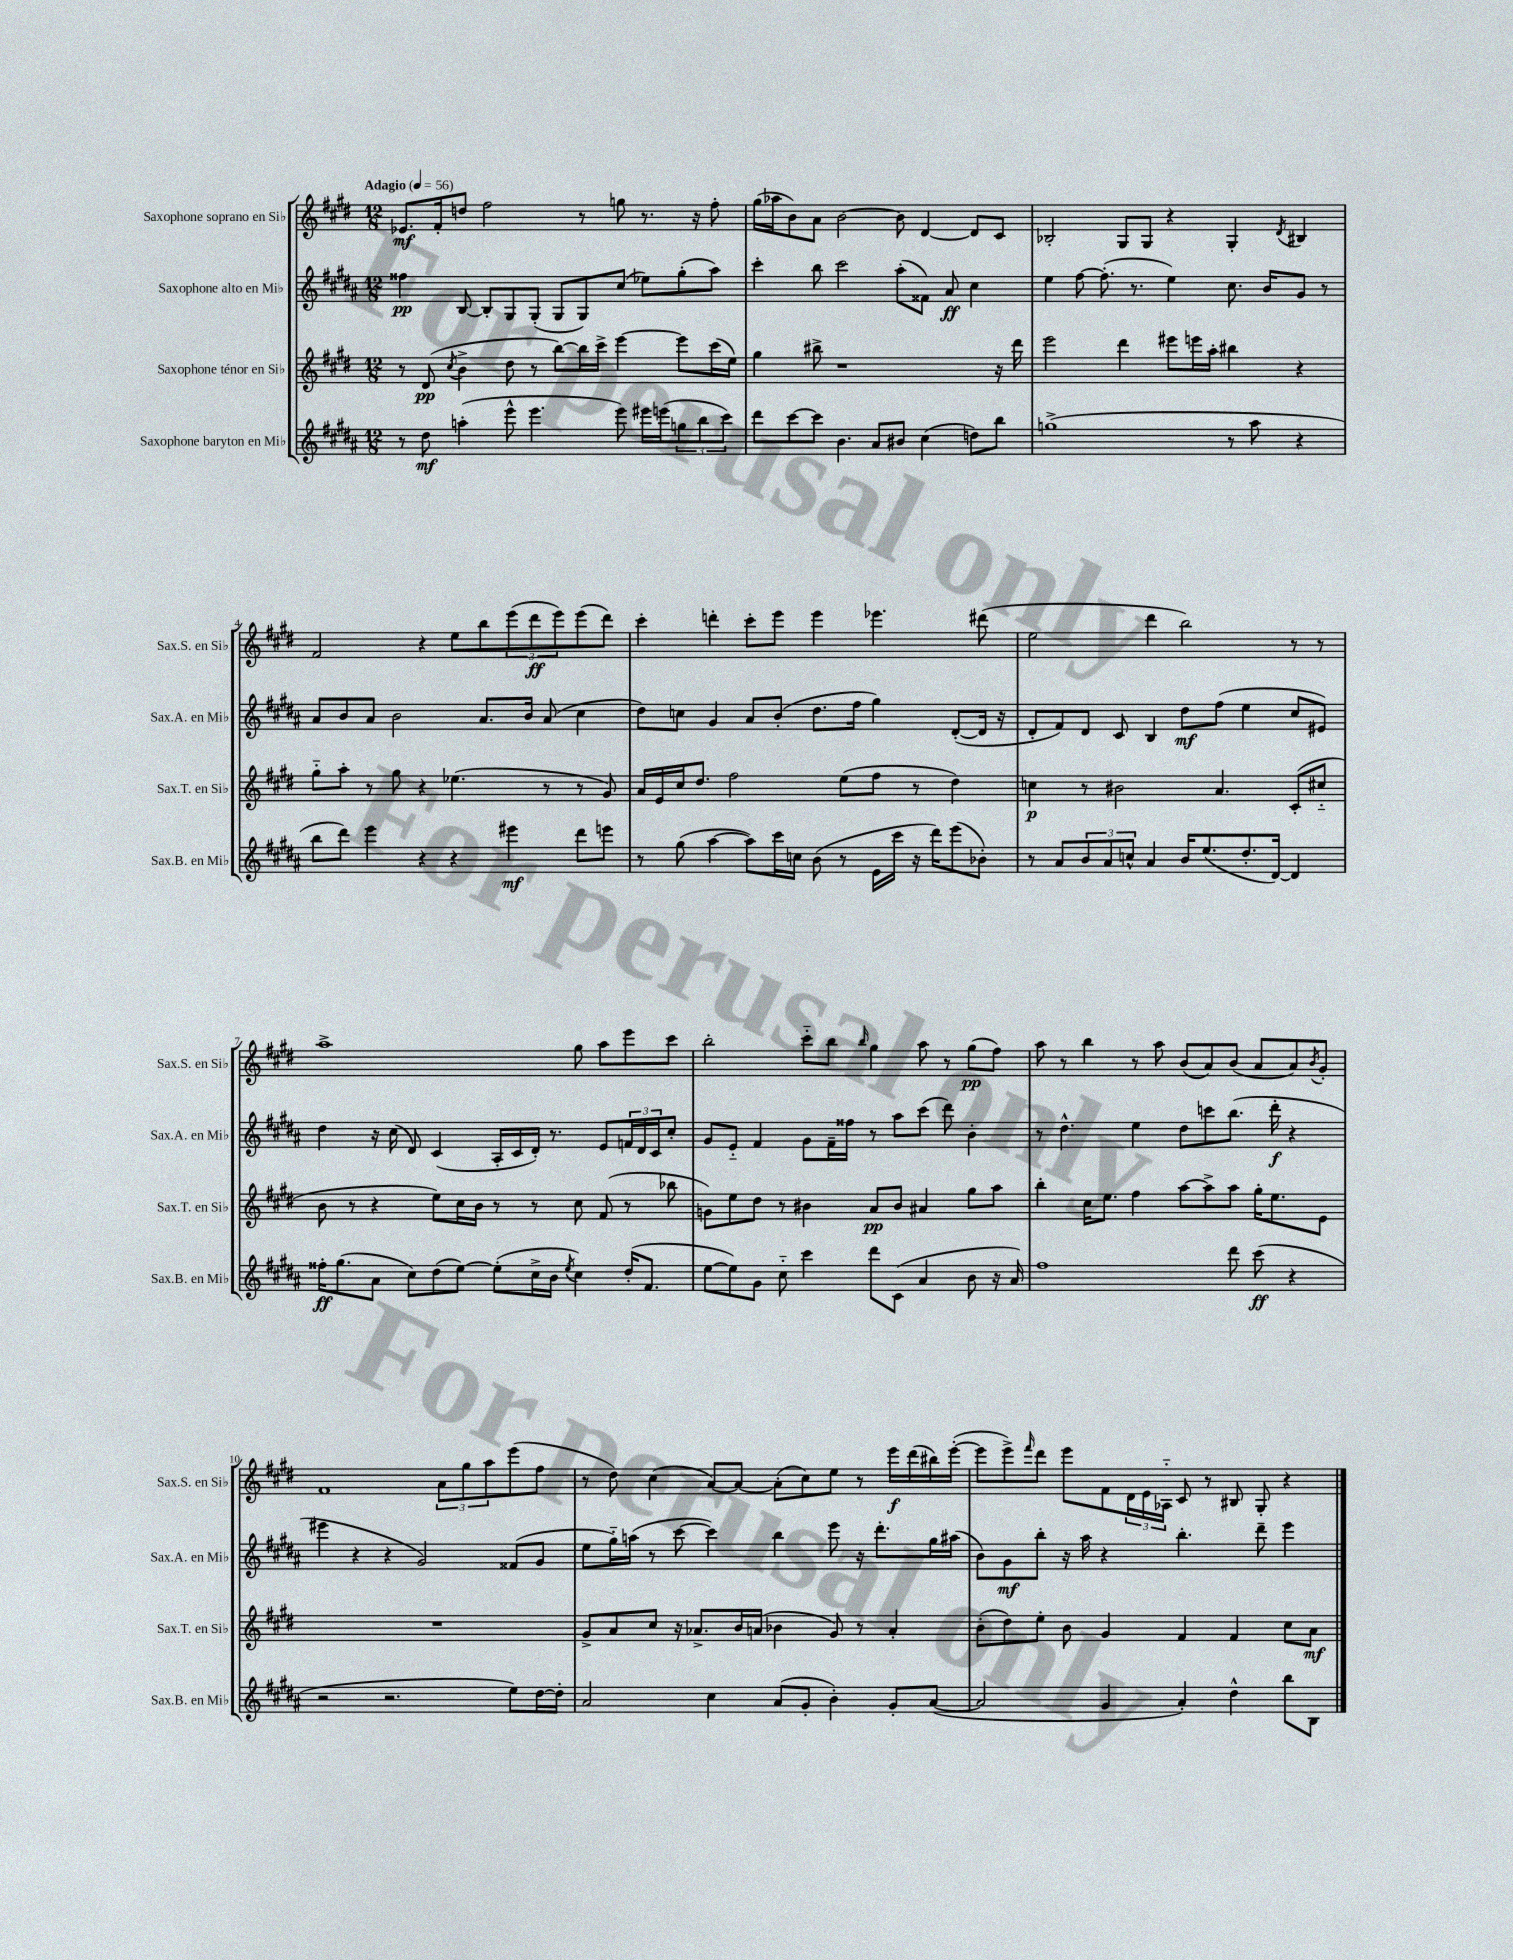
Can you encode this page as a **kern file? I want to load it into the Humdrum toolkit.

**kern	**kern	**kern	**kern
*staff4	*staff3	*staff2	*staff1
*clefG2	*clefG2	*clefG2	*clefG2
*k[f#c#g#d#a#]	*k[f#c#g#d#]	*k[f#c#g#d#a#]	*k[f#c#g#d#]
*M12/8	*M12/8	*M12/8	*M12/8
*MM56	*MM56	*MM56	*MM56
8r	8r	4ff##	8.e-
8dd#	(8d#	.	.
.	.	.	16f#'
.	8qcc#	.	.
(4aa'	4b^	[8B	8dd
.	.	8B']	2ff#
8eee^^	8dd#	8G#	.
4.eee	8r	(8G#'	.
.	[8bb)	8G#	.
.	16bb]	8G#)	8r
.	16ccc#^	.	.
8eee)	[4eee	(8cc#	8gg
16eee#	.	8ee-)	8.r
(16eee	.	.	.
12gg	8eee]	(8gg#'	.
.	.	.	16r
12bb	.	.	.
.	(16ccc#	8aa#)	8ff#'
12ccc#)	.	.	.
.	16ee)	.	.
=	=	=	=
8ddd#	4gg#	4ccc#'	(16gg#
.	.	.	16aa-
[8ccc#	.	.	8b)
8ccc#]	8bb#^	8bb	8a
4.b	1r	2ccc#	[2b
8a#	.	.	.
8b#	.	(8aa#'	8b]
(4cc#	.	8f##)	[4d#
.	.	8a#	.
8dd)	.	4cc#	8d#]
8bb	16r	.	8c#
.	16ddd#	.	.
=	=	=	=
(1gg^	2eee	4ee	2B-'
.	.	[8ff#	.
.	.	(8.ff#']	.
.	4ddd#	.	8G#
.	.	8.r	.
.	.	.	8G#
.	8eee#	4ee)	4r
.	16eee	.	.
.	16aa'	.	.
8r	4bb#	8.cc#	4G#'
8aa#	.	.	.
.	.	16b	.
.	.	.	8qd#
4r	4r	8g#	4B#
.	.	8r	.
=	=	=	=
8bb	8gg#'~	8a#	2f#
8ddd#)	8aa'	8b	.
4eee	8r	8a#	.
.	8gg#	2b	.
4r	4r	.	4r
4r	(4.ee-	.	8ee
.	.	8.a#	8bb
4eee#	.	.	(12eee
.	.	16b	.
.	.	.	12ddd#
.	8r	(8a#	.
.	.	.	12eee)
8ddd#	8r	4cc#	(8eee
8eee	8g#)	.	8ddd#)
=	=	=	=
8r	16a	8dd#)	4ccc#'
.	16e	.	.
(8gg#	16cc#	8cc	.
.	8.dd#	.	.
[4aa#	.	4g#	4ddd'
.	2ff#	.	.
8aa#])	.	8a#	8ccc#'
16ccc#	.	(8b'	8eee
16cc	.	.	.
(8b	.	8.dd#	4eee
8r	(8ee	.	.
.	.	16ff#	.
16e	8ff#	4gg#)	4.eee-
16ccc#	.	.	.
16r	8r	.	.
16ddd#)	.	.	.
(8eee	4dd#)	([8d#'	.
8b-')	.	16d#]	(8ddd#
.	.	16r	.
=	=	=	=
8r	4cc	8d#'	2ee
8a#	.	8f#)	.
12b	8r	8d#	.
12a#	.	.	.
.	2b#	8c#	.
12cc^^	.	.	.
4a#	.	4B	4ddd#
16b	.	8dd#	2bb)
(8.ee	.	.	.
.	4.a	(8ff#	.
8.dd#'	.	4ee	.
[16d#)	.	.	.
4d#]	(8c#'	8cc#	8r
.	8cc#'~	8e#)	8r
=	=	=	=
16ff##'	8b	4dd#	1aa^
(8.gg#	.	.	.
.	8r	.	.
8a#	4r	16r	.
.	.	(16cc#	.
8cc#)	.	8d#)	.
(8dd#	8ee)	(4c#	.
[8ee)	16cc#	.	.
.	16b	.	.
(8ee']	8r	16A#'	.
.	.	16c#	.
16cc#^	8r	16d#')	.
16b	.	8.r	.
8qee	.	.	.
4cc#)	8cc#	.	8gg#
.	(8f#	8e	8aa
(16dd#'	8r	24f	8eee
.	.	24d#	.
8.f#	.	.	.
.	.	24c#	.
.	8bb-	8cc#'	8ccc#
=	=	=	=
[8ee	8g)	8g#	2bb'
8ee])	8ee	8e'~	.
8g#	8dd#	4f#	.
8cc#'~	8r	.	.
4ccc#	4b#	8g#	8ccc#'~
.	.	16f#~	8bb
.	.	16ff##	.
.	.	.	16qqbb
8ddd#	8a	8r	4gg#
(8c#	8b#	8aa#	.
4a#	4a#	(8ccc#	8aa
.	.	8ddd#)	8r
8b	8gg#	4b'	(8gg#
16r	8aa	.	8ff#)
16a#)	.	.	.
=	=	=	=
1ff#	4bb'	8r	8aa
.	.	4.dd#^^	8r
.	16cc#	.	4bb
.	8.ee	.	.
.	4ff#	4ee	8r
.	.	.	8aa
.	[8aa	8dd#	(8b
.	8aa^]	8ccc	8a)
8ddd#	8aa	(8.bb	(8b
(8ccc#	16gg#'	.	8a
.	8.ee	16ddd#'	.
4r	.	4r	8a)
.	.	.	8qb
.	8e	.	8g#'
=	=	=	=
2r	1.r	4eee#	1f#
.	.	4r	.
2.r	.	4r	.
.	.	2g#)	.
.	.	.	12a
.	.	.	12gg#
.	.	.	12aa
8ee)	.	(8f##	(8eee
[16dd#	.	8g#	8ff#
16dd#']	.	.	.
=	=	=	=
2a#	8g#^	8ee	8r
.	8a	16gg#'~)	8dd#)
.	.	(16aa	.
.	8cc#	8r	(4cc#
.	16r	[8ccc#	.
.	8.a-^	.	.
4cc#	.	4ccc#])	[8a)
.	16b	.	8a_
.	(16a	.	.
(8a#	4b-	4bb	(8a']
8g#'	.	.	8cc#)
4b')	8g#)	8eee	8ee
.	8r	16r	8r
.	.	8.ddd#'	.
8g#'	4a'	.	16eee
.	.	.	(16ddd#
([8a#	.	16gg#	16bb#)
.	.	(16aa#	([16eee'
=	=	=	=
2a#]	(8b'	8b)	8eee]
.	8dd#)	8g#	8eee^)
.	.	.	16qqfff#
.	8ee'	8bb'	8ddd#
.	8b	16r	8eee
.	.	16aa#	.
4g#	4g#	4r	8f#
.	.	.	24d#
.	.	.	24e
.	.	.	24A-'~
4a#')	4f#	4.bb'	8c#
.	.	.	8r
4dd#^^	4f#	.	8B#
.	.	8ddd#~	8G#'
8bb	8cc#	4eee	4r
8B	8a	.	.
==	==	==	==
*-	*-	*-	*-
